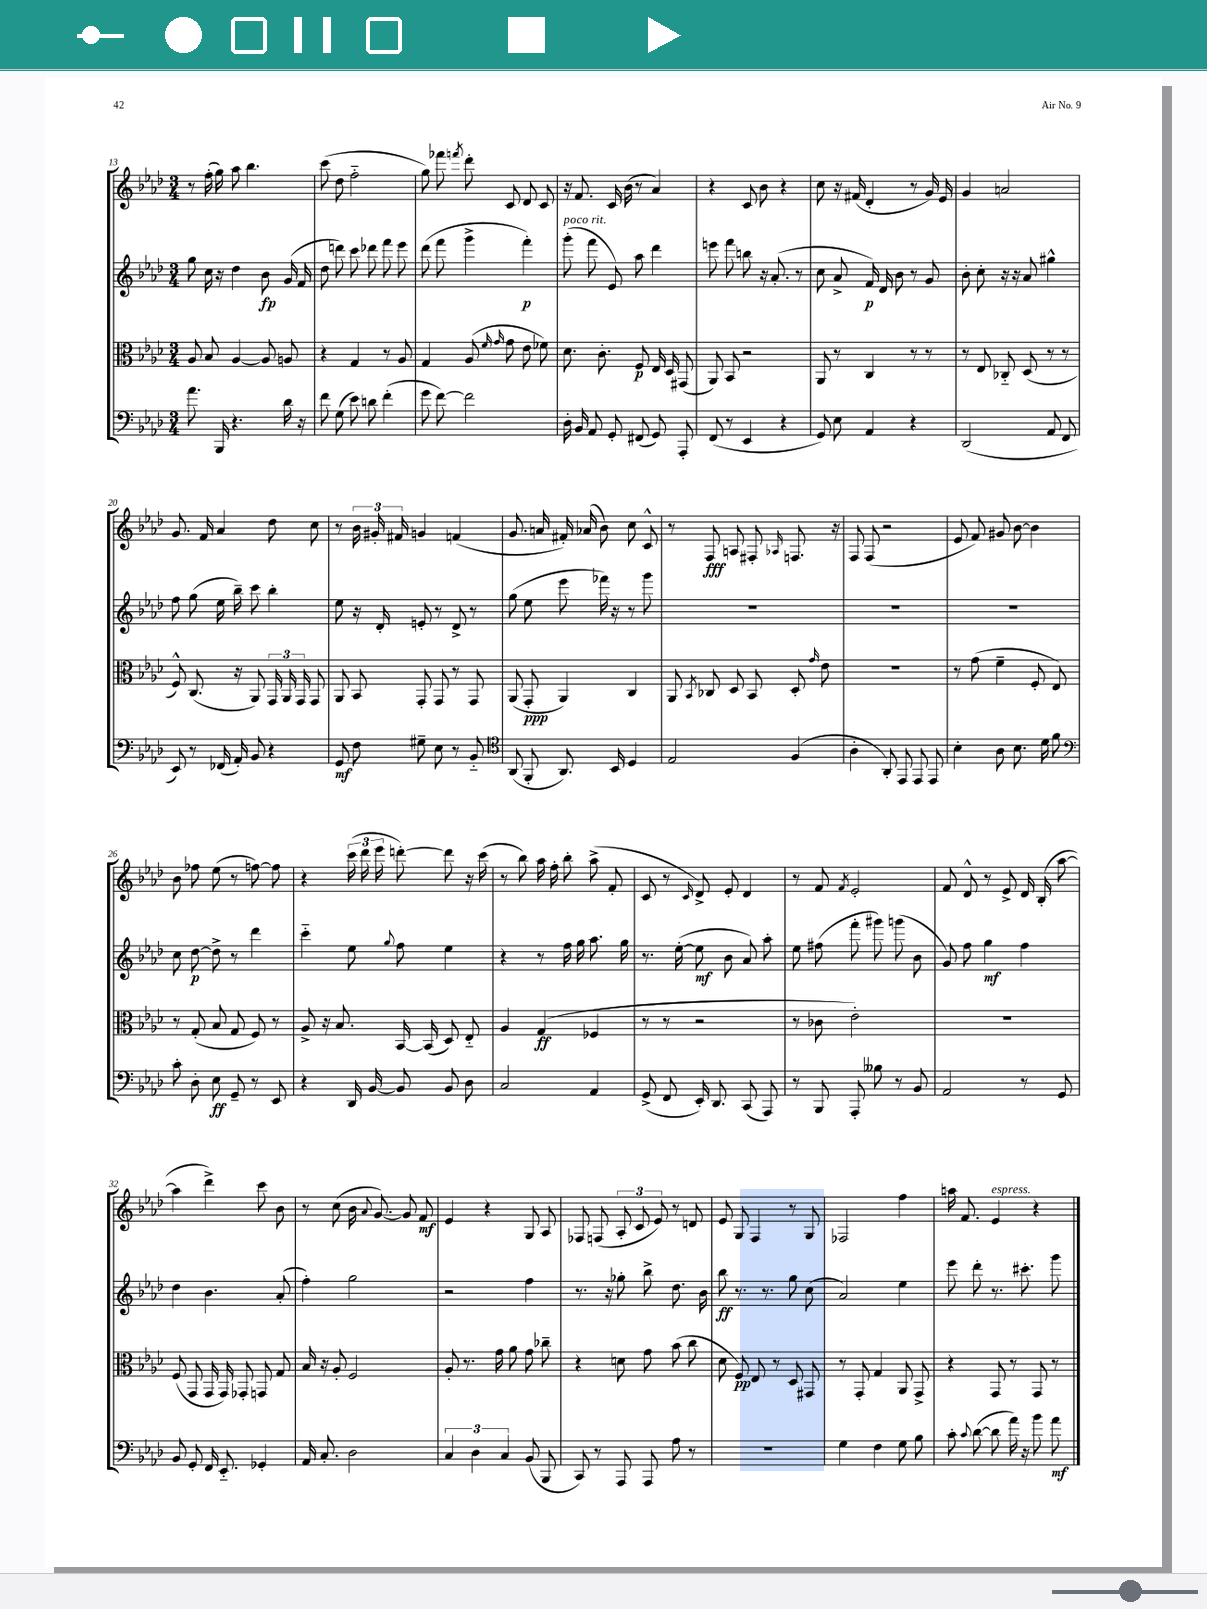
<<
\new StaffGroup <<
\new Staff = "s0" {
    \clef treble \key aes \major \numericTimeSignature \time 3/4
    \autoBeamOff r8 f''16-.( g''16) aes''8 bes''4. |
    c'''8( des''8 f''2-_ |
    g''8) fes'''8 \acciaccatura { f'''8 } des'''8-. c'8 des'8 c'8 |
    r16 f'8. c'16 bes'16( r8 aes'4) |
    r4 c'8 bes'8 r4 |
    c''8 r16 fis'16( des'4-. r8 g'16) ees'16 |
    g'4 a'2 |
    g'8. f'16 aes'4 des''8 c''8 |
    r8 \tuplet 3/2 { bes'16 gis'16-. fis'16 } g'4 f'4( |
    g'8. a'16 fis'16-.) aes'16( bes'8) c''8 c'8-^ |
    r8 f8\fff a8 fis8-. \grace { aes16 } f8. r16 |
    f8 f8( r2 |
    ees'8 f'8) gis'8 bes'8~ bes'4 |
    bes'8 fes''8 ees''8( r8 f''8~) f''8 |
    r4 \tuplet 3/2 { c'''16( des'''16 ees'''16 } d'''8~-.) d'''8 r16 c'''16( |
    r8 bes''8) aes''16 f''16-. bes''8-. aes''8->( f'8-. |
    c'8 r8 \grace { c'16 } des'8->) ees'8-. des'4 |
    r8 f'8 \acciaccatura { f'8 } ees'2-. |
    f'8 des'8-^ r8 ees'8-> des'16 bes16-.( aes''8~ |
    aes''4 des'''4->) c'''8 bes'8 |
    r8 c''8( bes'16 \appoggiatura { aes'8 } g'8.~) g'8 f'8\mf |
    ees'4 r4 g8 aes8 |
    fes8 f8( \tuplet 3/2 { aes8-. c'8 ees'8) } r8 d'8 |
    ees'8 g8 f4 r8 g8 |
    fes2 f''4 |
    a''16 f'8. ees'4^\markup { \italic "espress." } r4 \bar "|." |
}
\new Staff = "s1" {
    \clef treble \key aes \major \numericTimeSignature \time 3/4
    \autoBeamOff g''8 c''16 r16 des''4 bes'8\fp g'16( f'16 |
    des''8 d'''8) c'''8 des'''8 f'''8 ees'''8 |
    des'''8( f'''8 g'''4-> f'''4-.\p) |
    g'''8-.^\markup { \italic "poco rit." }( f'''8 ees'8) aes''8 des'''4 |
    e'''8 f'''8 b''8 r16 aes'8.-.( r8 |
    c''8 aes'8-> f'16\p) des'16 bes'8 r8 g'8 |
    bes'8-. c''8-. r16 r16 aes'8 gis''4-^ |
    f''8 g''8( ees''16 bes''16--) c'''8 bes''4-. |
    ees''8 r16 des'16-. e'8-. r8 des'8-> r8 |
    g''8( ees''8 ees'''8 fes'''16) r16 r8 g'''8 |
    R2. |
    R2. |
    R2. |
    c''8 des''8~\p des''8-> r8 des'''4 |
    c'''4-_ ees''8 \appoggiatura { g''8 } f''8 ees''4 |
    r4 r8 f''16 g''16 aes''8. g''16 |
    r8. ees''16~-.( ees''8\mf bes'8 aes'8) aes''8-. |
    ees''8 fis''8( f'''8-. gis'''8) g'''8( bes'8 |
    g'8) f''8 g''4\mf f''4 |
    des''4 bes'4. aes'8-.( |
    f''4-.) g''2 |
    r2 f''4 |
    r8. r16 ges''8-. bes''8-> des''8. bes'16 |
    bes''8\ff r8. r8. g''8 c''8( |
    aes'2) ees''4 |
    ees'''8 des'''8-. r8. cis'''8.-. g'''8 \bar "|." |
}
\new Staff = "s2" {
    \clef alto \key aes \major \numericTimeSignature \time 3/4
    \autoBeamOff aes8 bes8 aes4~ aes8 a8 |
    r4 g4 r8 aes8 |
    g4 aes8( \grace { f'16 g'16 } g'8 ees'8 fes'8) |
    des'8. c'8.-. f8\p ees16 des16 gis,8( |
    aes,8) bes,8 r2 |
    aes,8 r8 c4 r8 r8 |
    r8 ees8 ces8-_ des8( r8 r8 |
    f8-^) c8.( r16 aes,8) \tuplet 3/2 { g,16 aes,16 g,16 } g,8 |
    aes,8 bes,8 g,8-. g,8 r8 g,8 |
    aes,8( g,8-.\ppp aes,4) c4 |
    aes,8 \acciaccatura { bes,8 } ces8 des8 bes,8 des8-. \grace { g'16 } ees'8 |
    R2. |
    r8 g'8( f'4-- f8-. ees8) |
    r8 g8-.( bes8 g8 f8) r8 |
    aes8-> r16 bes8. bes,16~ bes,16( des8) ees8-_ |
    aes4 g4\ff( fes4 |
    r8 r8 r2 |
    r8 ces'8 ees'2-.) |
    R2. |
    f8( g,8 g,16 g,16) ges,8-. g,8 g8 |
    bes16 r16 aes8-. f2 |
    aes8-. r8. g'16 aes'8 g'8 ces''8-- |
    r4 d'8 g'8 bes'8( c''8 |
    des'8 f8\pp) ees8 r8 des8 gis,8 |
    r8 g,8-. g4 aes,8 g,8-> |
    r4 g,8 r8 g,8 r8 \bar "|." |
}
\new Staff = "s3" {
    \clef bass \key aes \major \numericTimeSignature \time 3/4
    \autoBeamOff aes'8. bes,,16 r4. des'16 r16 |
    f'8 g8( ees'8) d'8 f'4-.( |
    g'8 f'8~) f'2 |
    des16-. bes,16 aes,8 g,8-. fis,8( g,8) aes,,8-. |
    f,8( r8 ees,4 r4 |
    g,8) ees8 aes,4 r4 |
    des,2( aes,8 f,8 |
    ees,8) r8 fes,16( aes,16-.) bes,8 r4 |
    g,8\mf f8 gis8-- ees8 r8 bes,8-_ |
    \clef tenor aes,8( f,8-. aes,8.) bes,16 des4 |
    ees2 f4( |
    aes4-. aes,8-.) ees,8 ees,8 ees,8 |
    bes4-. aes8 bes8. des'16 f'8 |
    \clef bass c'8-. des8-. ees8\ff g,8-- r8 ees,8 |
    r4 des,16 bes,16~ bes,8 bes,8 des8 |
    c2 aes,4 |
    g,8->( f,8 ees,16-.) des,8. c,8( aes,,8) |
    r8 bes,,8 aes,,8-. beses8 r8 bes,8 |
    aes,2 r8 g,8 |
    bes,8 g,8-. f,16 ees,8.-_ ges,4-. |
    aes,16 c8.-. des2 |
    \tuplet 3/2 { c4 des4 c4 } bes,8( bes,,8 |
    c,8) r8 aes,,8 aes,,8 aes8 r8 |
    R2. |
    g4 f4 g8 bes8 |
    c'8-. \appoggiatura { c'8 } des'8~( des'8 aes'16) r16 bes'8 aes'8\mf \bar "|." |
}
>>
>>
\layout { \context { \Score currentBarNumber = #13 } }
